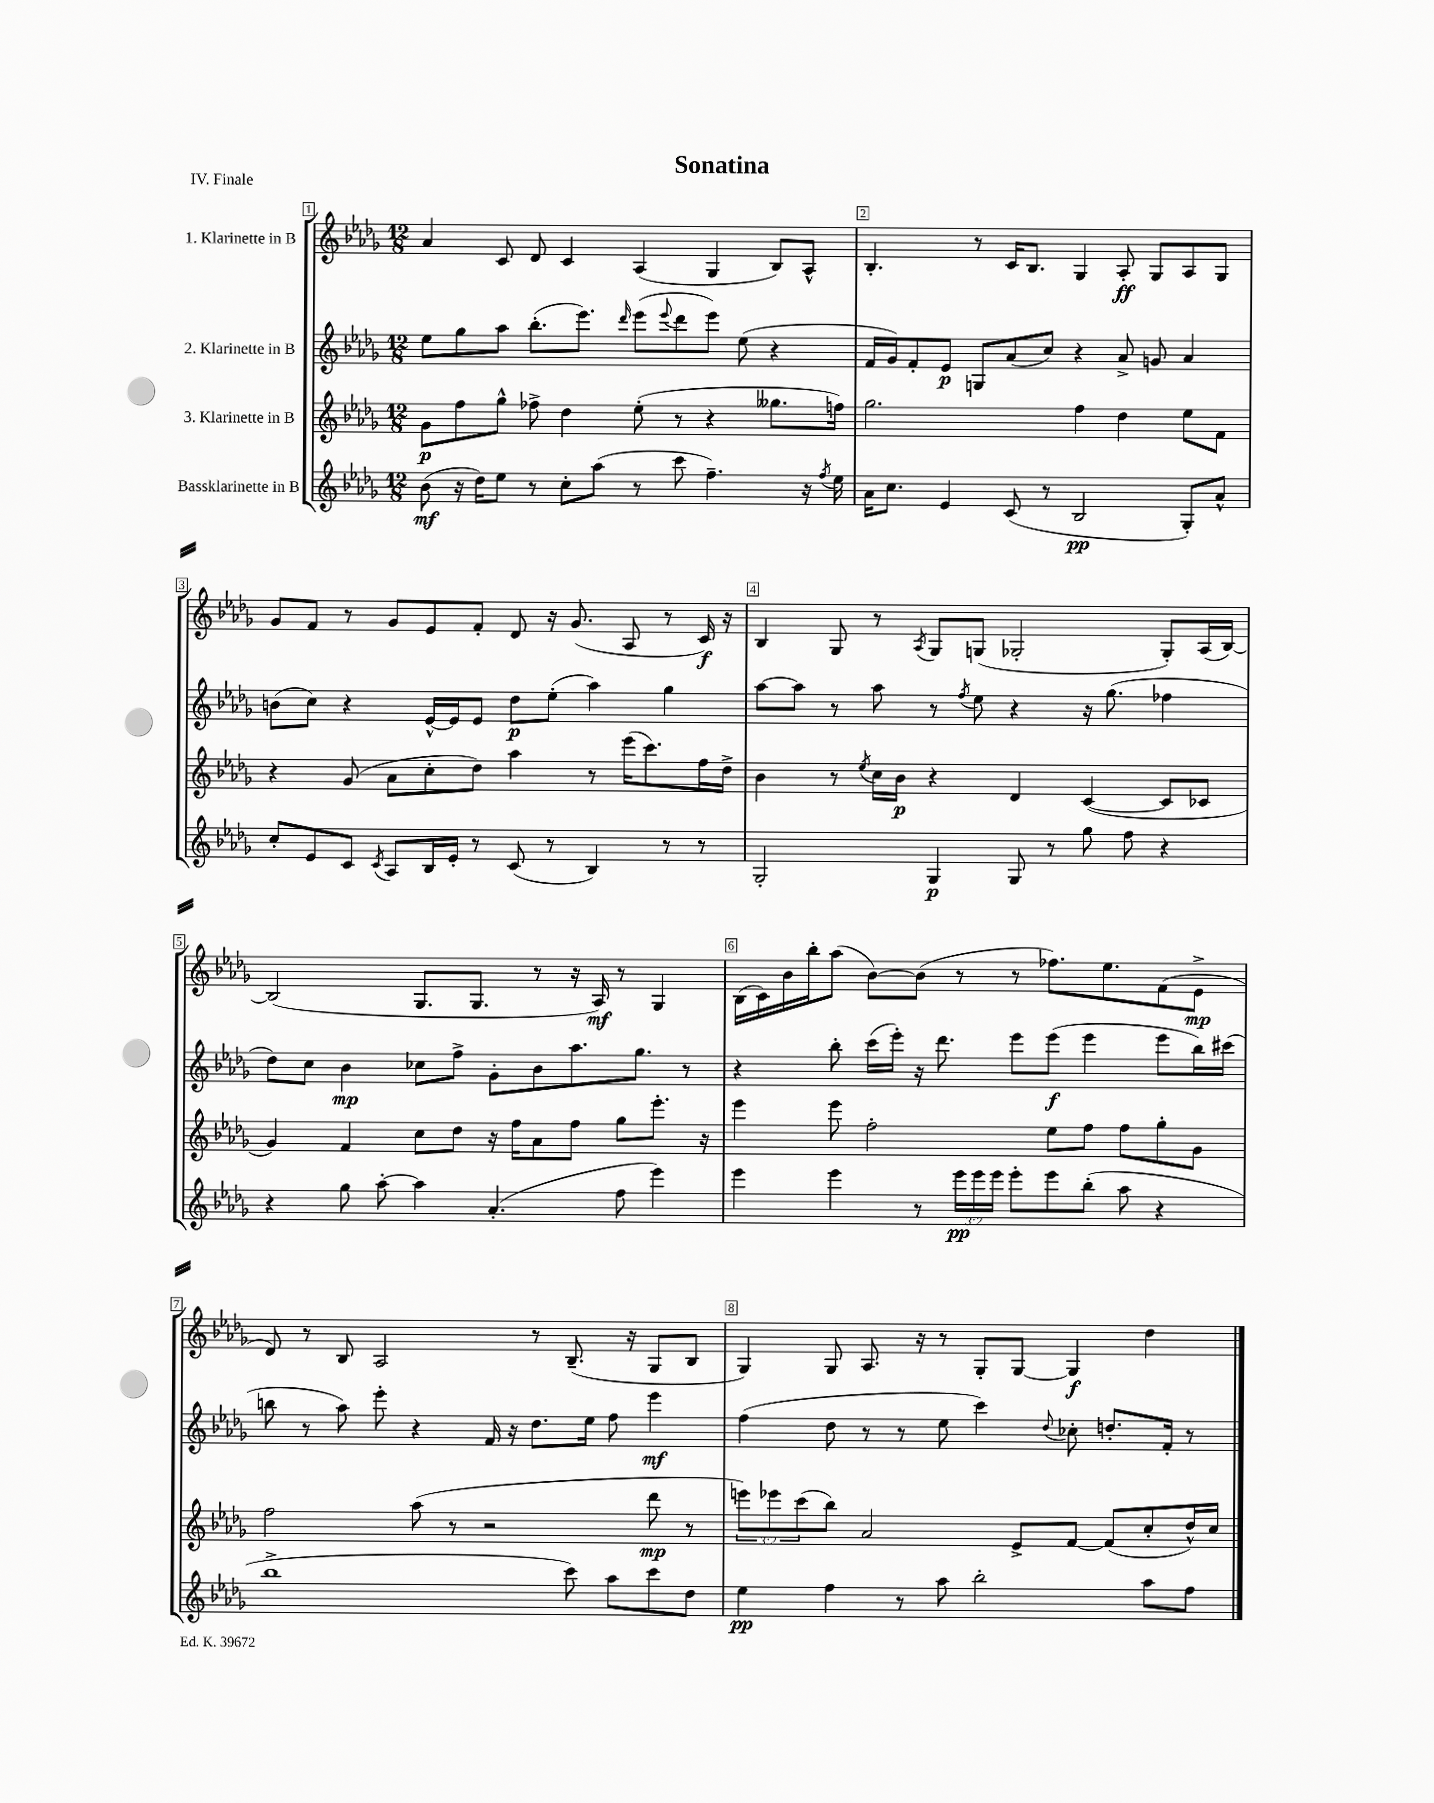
\header { title = "Sonatina" piece = "IV. Finale" }
<<
\new StaffGroup <<
\new Staff = "s0" \with { instrumentName = "1. Klarinette in B" } {
    \clef treble \key des \major \numericTimeSignature \time 12/8
    aes'4 c'8 des'8 c'4 aes4( ges4 bes8) aes8-^ |
    bes4.-. r8 c'16 bes8. ges4 aes8-.\ff ges8 aes8 ges8 |
    ges'8 f'8 r8 ges'8 ees'8 f'8-. des'8 r16 ges'8.( aes8 r8 c'16\f) r16 |
    bes4 ges8 r8 \acciaccatura { aes8 } ges8 g8( ges2-. ges8-.) aes16( bes16~) |
    bes2( ges8. ges8. r8 r16 aes16\mf) r8 ges4 |
    bes16( c'16) bes'16 bes''16-. aes''8( bes'8~) bes'8( r8 r8 fes''8.) ees''8. f'8( ees'8->\mp |
    des'8) r8 bes8 aes2 r8 bes8.--( r16 ges8 bes8 |
    ges4) ges8 aes8. r16 r8 ges8-. ges8~ ges4\f des''4 \bar "|." |
}
\new Staff = "s1" \with { instrumentName = "2. Klarinette in B" } {
    \clef treble \key des \major \numericTimeSignature \time 12/8
    ees''8 ges''8 aes''8 bes''8.-.( ees'''8.) \grace { des'''16 } ees'''8( \appoggiatura { ees'''8 } des'''8 ees'''8) ees''8( r4 |
    f'16 ges'16) f'8-. ees'8\p g8 aes'8( c''8) r4 aes'8-> g'8 aes'4 |
    b'8( c''8) r4 ees'16~-^ ees'16 ees'8 des''8\p ees''8-.( aes''4) ges''4 |
    aes''8~ aes''8 r8 aes''8 r8 \acciaccatura { f''8 } ees''8 r4 r16 ges''8.( fes''4 |
    des''8) c''8 bes'4\mp ces''8 f''8-> ges'8-. bes'8 aes''8. ges''8. r8 |
    r4 bes''8-. c'''16( ees'''16-.) r16 des'''8. ees'''8 ees'''8\f( ees'''4 ees'''8 bes''16) cis'''16( |
    b''8 r8 aes''8) ees'''8-. r4 f'16 r16 des''8. ees''16 f''8 ees'''4\mf |
    f''4( des''8 r8 r8 ees''8 c'''4) \appoggiatura { des''8 } ces''8-. d''8.-. f'16-. r8 \bar "|." |
}
\new Staff = "s2" \with { instrumentName = "3. Klarinette in B" } {
    \clef treble \key des \major \numericTimeSignature \time 12/8 \override Staff.TupletNumber.text = #tuplet-number::calc-fraction-text
    ges'8\p f''8 ges''8-^ fes''8-> des''4 ees''8-.( r8 r4 geses''8. f''16) |
    ges''2. f''4 des''4 ees''8 f'8 |
    r4 ges'8( aes'8 c''8-. des''8) aes''4 r8 ees'''16( c'''8.) f''16 des''16-> |
    bes'4 r8 \acciaccatura { ees''8 } c''16 bes'16\p r4 des'4 c'4~( c'8 ces'8 |
    ges'4) f'4 c''8 des''8 r16 f''16 aes'8 f''8 ges''8 ees'''8.-. r16 |
    ees'''4 ees'''8 f''2-. ees''8 f''8 f''8 ges''8-. ges'8 |
    f''2 aes''8( r8 r2 des'''8\mp r8 |
    \tuplet 3/2 { e'''8) ees'''8 c'''8( } bes''8) aes'2 ees'8-> f'8~ f'8( c''8-. des''16-^) c''16 \bar "|." |
}
\new Staff = "s3" \with { instrumentName = "Bassklarinette in B" } {
    \clef treble \key des \major \numericTimeSignature \time 12/8 \override Staff.TupletNumber.text = #tuplet-number::calc-fraction-text
    bes'8\mf( r16 des''16) ees''8 r8 c''8-. aes''8( r8 c'''8 f''4.--) r16 \acciaccatura { f''8 } ees''16 |
    aes'16 c''8. ees'4 c'8( r8 bes2\pp ges8-.) aes'8-^ |
    c''8-. ees'8 c'8 \acciaccatura { c'8 } aes8 bes16 ees'16-. r8 c'8( r8 bes4) r8 r8 |
    ges2-. ges4\p ges8 r8 ges''8 f''8 r4 |
    r4 ges''8 aes''8~-. aes''4 aes'4.-.( f''8 ees'''4) |
    ees'''4 ees'''4 r8 \tuplet 3/2 { ees'''16\pp ees'''16 ees'''16 } ees'''8-. ees'''8 bes''8-.( aes''8 r4 |
    bes''1-> c'''8) aes''8 c'''8 des''8 |
    ees''4\pp f''4 r8 aes''8 bes''2-. aes''8 f''8 \bar "|." |
}
>>
>>
\layout { \context { \Score \override BarNumber.break-visibility = ##(#f #t #t) barNumberVisibility = #all-bar-numbers-visible \override BarNumber.stencil = #(make-stencil-boxer 0.1 0.3 ly:text-interface::print) } }
